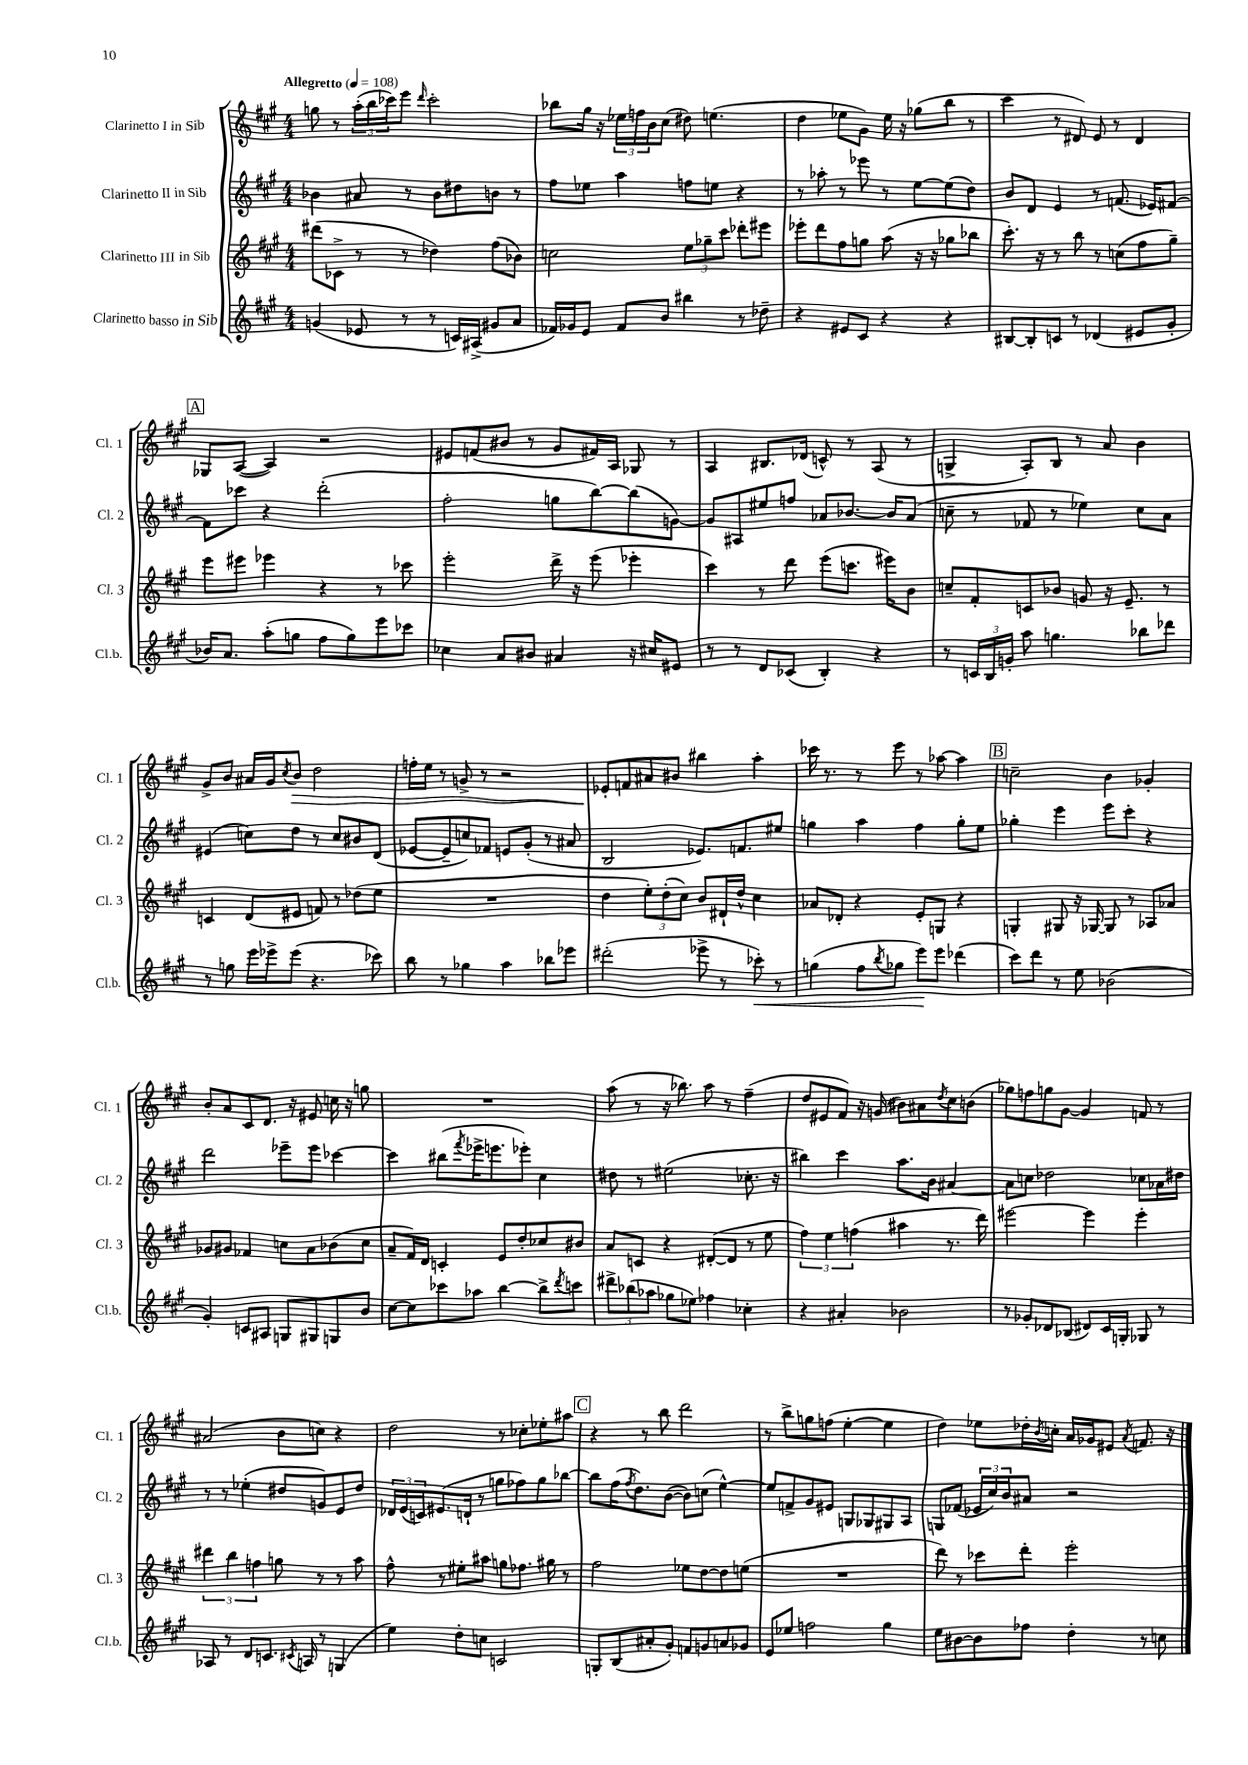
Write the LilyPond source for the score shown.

<<
\new StaffGroup <<
\new Staff = "s0" \with { instrumentName = "Clarinetto I in Sib" shortInstrumentName = "Cl. 1" } {
    \clef treble \key a \major \numericTimeSignature \time 4/4 \tempo "Allegretto" 4 = 108
    g''8 r8 \tuplet 3/2 { a''16-.( b''16 ces'''16) } e'''8 \grace { d'''16 } ces'''2-. |
    bes''8 gis''16 r16 \tuplet 3/2 { ees''16 f''16 b'16 } cis''8( dis''8) e''4.( |
    d''4 ees''8 gis'8) ees''16 r16 ges''8( b''8 r8 |
    cis'''4 r8 dis'8) e'8 r8 dis'4 |
    \mark \markup { \box "A" } ges8 a8~( a4) r2 |
    eis'8 f'8( bis'8 r8 gis'8 fis'16) a16 ges8 r8 |
    a4 bis8. des'16( c'8-^) r8 a8( r8 |
    g4-> a8-.) b8 r8 a'8 b'4 |
    gis'8-> b'8 ais'16 gis'16 \acciaccatura { cis''8 } b'8\> d''2 |
    f''16-. e''16 r8 g'8-> r8 r2 |
    ees'8-.\! f'8 ais'8 bis'8 bis''4 a''4-. |
    ces'''16 r8. r8 e'''8 r8 aes''8~ aes''4 |
    \mark \markup { \box "B" } c''2-- b'4 ges'4-. |
    b'8-. a'8 cis'8 d'8. r16 eis'8 c''16 r16 g''8 |
    R1 |
    a''8( r8 r16 bes''8.) a''8 r8 fis''4--( |
    d''8 eis'8 fis'8) r16 g'16( bis'8) ais'8 \acciaccatura { d''8 } cis''8 b'8( |
    ges''8) f''8 g''8 gis'8~ gis'4 f'8 r8 |
    ais'2( b'8 c''8) r4 |
    d''2 r8 ces''8-. ees''8-. ais''8 |
    \mark \markup { \box "C" } r4 r8 b''8 d'''2 |
    r8 b''8-> g''8 f''8( e''4~-. e''4 |
    d''4) ees''8 des''16-. \acciaccatura { b'8 } c''16-. a'16 ges'16 eis'8 \acciaccatura { a'8 } f'8. r16 \bar "|." |
}
\new Staff = "s1" \with { instrumentName = "Clarinetto II in Sib" shortInstrumentName = "Cl. 2" } {
    \clef treble \key a \major \numericTimeSignature \time 4/4
    bes'4 ais'8 r8 bes'8 dis''8 b'8 r8 |
    fis''8 ees''8 a''4 f''8 e''8 r4 |
    r8 aes''8-. r8 ees'''8 r8 e''8~ e''8( d''8) |
    b'8 d'8 e'4 r8 f'8.( ees'16) fis'8~ |
    \mark \markup { \box "A" } fis'8 ces'''8 r4 d'''2-.( |
    fis''2-. g''8 b''8~) b''8( g'8~) |
    g'8 ais8 eis''8 f''8 aes'8 bes'8.~ bes'16 aes'8( |
    c''8-- r8 fes'8 r8 ees''4) c''8 a'8 |
    eis'4( c''8) d''8 r8 c''8 bis'8 d'8( |
    ees'8~ ees'8-- c''8) fes'8 e'8 gis'8-.( r8 ais'8 |
    b2 ees'8.) f'8. eis''8 |
    g''4 a''4 fis''4 g''8-. e''8 |
    \mark \markup { \box "B" } ges''4-. e'''4 e'''8 cis'''8-. r4 |
    d'''2 ees'''8-- ees'''8 ces'''4~ |
    ces'''4 bis''8( \acciaccatura { fis'''8 } ees'''16-> e'''8. ees'''8-.) cis''4 |
    dis''8 r8 eis''2( ces''8.-. r16 |
    bis''4) cis'''4 a''8. b'16 ais'4~ |
    ais'8 c''8 des''2 ces''8 aes'16 dis''16 |
    r8 r8 ees''4-.( dis''8 g'8) e'8 dis''8 |
    \tuplet 3/2 { des'16 e'16( c'16) } eis'8.( d'16-! r8 g''8 fes''8) g''8 bes''8~ |
    \mark \markup { \box "C" } bes''8 fis''16( \acciaccatura { fis''8 } d''8.) b'8~( b'8) c''8( e''4~-^) |
    e''8 f'8-> gis'8 eis'8 g8 ges8 gis8 a8 |
    g8 fes'8( \tuplet 3/2 { ees'16 cis''16) b'16 } ais'8 r2 \bar "|." |
}
\new Staff = "s2" \with { instrumentName = "Clarinetto III in Sib" shortInstrumentName = "Cl. 3" } {
    \clef treble \key a \major \numericTimeSignature \time 4/4
    dis'''8( ces'8-> r8 r8 des''4) fis''8( bes'8) |
    c''2 \tuplet 3/2 { e''8 ges''8-- cis'''8 } des'''8-. eis'''8 |
    ees'''8-. d'''8 fis''8 g''8 a''8( r16 r16 ges''8 bes''8 |
    cis'''8.-.) r16 r8 b''8 r8 c''8( fis''8 gis''8--) |
    \mark \markup { \box "A" } e'''8 eis'''8 ees'''4 r4 r8 ces'''8 |
    e'''2-. d'''16-> r16 e'''8( ees'''4-. |
    cis'''4) r8 d'''8 e'''8( c'''8. eis'''16) b'8 |
    c''8-- fis'8-. c'8 bes'8 g'8 r16 e'8.-- r8 |
    c'4 d'8( eis'8 f'8) r8 des''8( e''8 |
    R1 |
    d''4 \tuplet 3/2 { e''8-.) d''8-.( cis''8) } b'8 dis'16-! d''16-^ cis''4 |
    aes'8 des'8-. r4 e'8-. g8 r4 |
    \mark \markup { \box "B" } g4-. gis8 r16 ges16~ ges8 r8 aes8 aes'8 |
    ges'8 gis'8 fes'4 c''8 a'8 bes'8( c''8 |
    a'8-- fis'16) d'16 c'4-. e'8 d''8-. ces''8 bis'8 |
    a'8 c'8 r4 dis'8~-.( dis'8 r8 e''8 |
    \tuplet 3/2 { fis''4) e''4 f''4( } ais''4 r8. d'''16) |
    eis'''2~ eis'''4 eis'''4-. |
    \tuplet 3/2 { dis'''4 b''4 f''4 } g''8 r8 r8 a''8 |
    fis''8-^ r8 eis''8-. ais''8 g''8 fes''8. gis''16 r8 |
    \mark \markup { \box "C" } fis''2 ees''8 d''8~ d''8 e''8( |
    R1 |
    d'''8) r8 ces'''8 d'''8-. e'''2-. \bar "|." |
}
\new Staff = "s3" \with { instrumentName = "Clarinetto basso in Sib" shortInstrumentName = "Cl.b." } {
    \clef treble \key a \major \numericTimeSignature \time 4/4
    g'4( ees'8 r8 r8 c'16) ais16->( gis'8 a'8 |
    fes'16) ges'16 e'8 fes'8 b'8 bis''4 r8 des''8-- |
    r4 eis'8 cis'8 r4 r4 |
    bis8~ bis8-. c'8 r8 des'4( eis'8 gis'8-. |
    \mark \markup { \box "A" } bes'16) a'8. a''8-.( g''8 fis''8 g''8) e'''8 ces'''8 |
    ces''4 a'8 bis'8 ais'4 r16 cis''16 eis'8 |
    r8 r8 d'8 ces'8( b4-.) r4 |
    r8 \tuplet 3/2 { c'16 b16 g'16-. } a''8 g''4. bes''8 des'''8 |
    r8 g''8 e'''16 ees'''16-> ees'''8( r4. ces'''8) |
    b''8 r8 ges''4 a''4 bes''8 ees'''8 |
    dis'''2-.( ees'''8-> r8 ces'''8-.\<) r8 |
    g''4( fis''8 \acciaccatura { b''8 } ges''8 e'''8\!) e'''8 des'''4( |
    \mark \markup { \box "B" } cis'''8) d'''8 r8 e''8 bes'2( |
    gis'4-.) c'8 ais8 g8 gis8 g8 b'8 |
    cis''8~ cis''8 ces'''8 aes''8 b''4~ b''8-> \acciaccatura { d'''8 } c'''8 |
    \tuplet 3/2 { dis'''8-> bes''8( aes''8 } ges''8 ees''8) fes''4 ces''4-. |
    r4 ais'4-. bes'2 |
    r8 ges'8-. des'8 bes8( dis'8) cis'16 g16-. ges8 r8 |
    aes8 r8 d'8 c'8. \acciaccatura { cis'8 } a16 r8 g4( |
    e''4) d''8-. c''8 c'2 |
    \mark \markup { \box "C" } g8-. b8( ais'8-. gis'8-.) f'8 g'8 a'8 ges'8 |
    e'8 ees''8 f''2 gis''4 |
    e''8 bis'8~ bis'8 fes''8 d''4-. r8 c''8 \bar "|." |
}
>>
>>
\layout { \context { \Score \remove "Bar_number_engraver" } }
